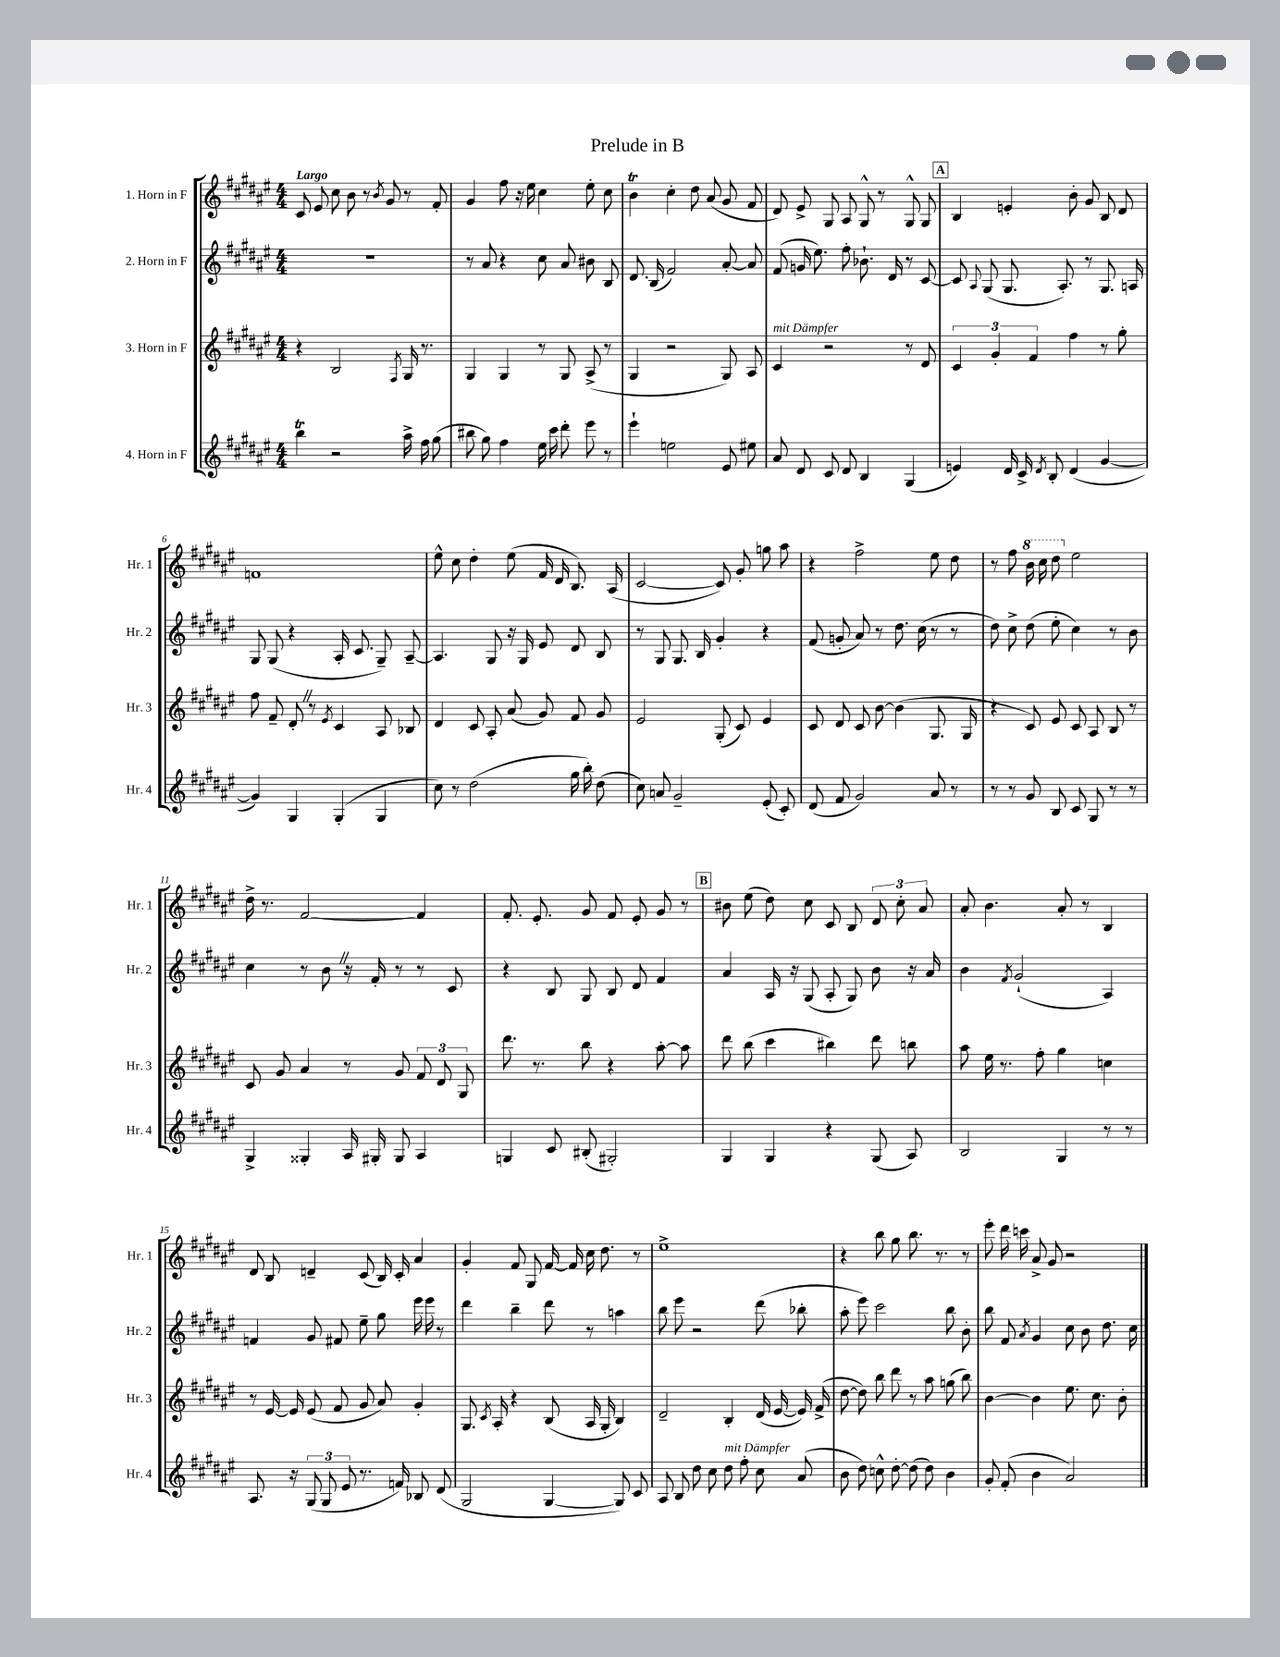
\header { title = "Prelude in B" }
<<
\new StaffGroup <<
\new Staff = "s0" \with { instrumentName = "1. Horn in F" shortInstrumentName = "Hr. 1" } {
    \clef treble \key fis \major \numericTimeSignature \time 4/4 \tempo "Largo"
    \autoBeamOff cis'8 eis'8 cis''8 b'8 r8 \acciaccatura { b'8 } gis'8 r8 fis'8-. |
    gis'4 fis''8 r16 eis''16 cis''4 eis''8-. cis''8 |
    b'4\trill cis''4-. dis''8 ais'8( gis'8 fis'8 |
    dis'8) eis'8-> gis8 ais8 gis8-^ r8 gis8-^ gis8 |
    \mark \markup { \box "A" } b4 e'4-. b'8-. gis'8 b8 dis'8 |
    f'1 |
    eis''8-^ cis''8 dis''4-. eis''8( fis'16 dis'16 b8.) ais16( |
    cis'2~ cis'8) gis'8-. g''8 ais''8 |
    r4 fis''2-> eis''8 dis''8 |
    r8 fis''8 \ottava #1 b''16 cis'''16 dis'''8 \ottava #0 eis''2 |
    dis''16-> r8. fis'2~ fis'4 |
    fis'8.-. eis'8.-. gis'8 fis'8 eis'8-. gis'8 r8 |
    \mark \markup { \box "B" } bis'8 eis''8( dis''8) cis''8 cis'8 b8 \tuplet 3/2 { dis'8 cis''8-. ais'8 } |
    ais'8-. b'4. ais'8-. r8 b4 |
    dis'8 b8 d'4-- cis'8( b16) cis'16-. ais'4 |
    gis'4-. fis'8 gis8 fis'16~ fis'16 cis''16 dis''8. r8 |
    eis''1-> |
    r4 b''8 gis''8 b''8. r8. r8 |
    eis'''8-. dis'''16 c'''16 ais'8-> gis'8 r2 \bar "|." |
}
\new Staff = "s1" \with { instrumentName = "2. Horn in F" shortInstrumentName = "Hr. 2" } {
    \clef treble \key fis \major \numericTimeSignature \time 4/4
    \autoBeamOff R1 |
    r8 ais'8 r4 cis''8 ais'8 bis'8 b8 |
    dis'8. b16( fis'2) ais'8~-. ais'8 |
    fis'8( g'16 eis''8.) fis''8-. bes'8.-! dis'16 r8 cis'8~ |
    \mark \markup { \box "A" } cis'8 \appoggiatura { ais8 } gis8( gis8. ais8.-.) r8 gis8. a16 |
    gis8 gis8( r4 ais16-. cis'8. gis8--) ais8~-- |
    ais4. gis8 r16 gis16 eis'8 dis'8 b8 |
    r8 gis8 gis8. b16 gis'4-. r4 |
    fis'8( g'8-. ais'8) r8 dis''8. cis''16( r8 r8 |
    dis''8) cis''8-> dis''8( eis''8-. cis''4) r8 b'8 |
    cis''4 r8 b'8 \once \override BreathingSign.text = \markup { \musicglyph "scripts.caesura.straight" } \breathe r16 fis'16-. r8 r8 cis'8 |
    r4 b8 gis8 b8 dis'8 fis'4 |
    \mark \markup { \box "B" } ais'4 ais16 r16 gis8( ais8-. gis8) b'8 r16 ais'16 |
    b'4 \acciaccatura { fis'8 } gis'2-!( ais4) |
    f'4 gis'8 fis'8 eis''8-- gis''8 eis'''16 eis'''16 r8 |
    dis'''4 b''4-- dis'''8 r8 a''4 |
    b''8 eis'''8 r2 dis'''8( bes''8-. |
    ais''8-. eis'''8) cis'''2 b''8 b'8-. |
    b''8 fis'8 \acciaccatura { ais'8 } gis'4 cis''8 b'8 dis''8. cis''16 \bar "|." |
}
\new Staff = "s2" \with { instrumentName = "3. Horn in F" shortInstrumentName = "Hr. 3" } {
    \clef treble \key fis \major \numericTimeSignature \time 4/4
    \autoBeamOff r4 b2 \acciaccatura { fis8 } gis16 r8. |
    gis4 gis4 r8 gis8 ais8->( r8 |
    gis4 r2 gis8) ais8 |
    cis'4^\markup { \italic "mit Dämpfer" } r2 r8 dis'8 |
    \mark \markup { \box "A" } \tuplet 3/2 { cis'4 gis'4-. fis'4 } fis''4 r8 gis''8-. |
    fis''8 fis'8-- dis'8-. \once \override BreathingSign.text = \markup { \musicglyph "scripts.caesura.straight" } \breathe r8 \acciaccatura { eis'8 } cis'4 ais8 bes8 |
    dis'4 cis'8 ais8-. ais'8( gis'8) fis'8 gis'8 |
    eis'2 gis8-.( cis'8) eis'4 |
    cis'8 dis'8 cis'8 b'8~ b'4( gis8. gis16 |
    r4 cis'8) eis'8 cis'8 ais8 b8 r8 |
    cis'8 gis'8 ais'4 r8 gis'8 \tuplet 3/2 { fis'8 dis'8 gis8 } |
    dis'''8. r8. b''8 r4 ais''8~-. ais''8 |
    \mark \markup { \box "B" } dis'''8 b''8( cis'''4 bis''4) dis'''8 b''8 |
    ais''8 eis''16 r8. fis''8-. gis''4 c''4 |
    r8 eis'16~ eis'16 eis'8( fis'8 gis'8 ais'8) gis'4-. |
    gis8. \acciaccatura { cis'8 } ais16-. r4 b8( ais16 gis16-. b4) |
    dis'2-- b4-. dis'16( eis'16~ eis'16) fis'16->( |
    dis''8~ dis''8) b''8 dis'''8 r8 ais''8 g''8( b''8) |
    b'4~ b'4 eis''8. cis''8. b'8-. \bar "|." |
}
\new Staff = "s3" \with { instrumentName = "4. Horn in F" shortInstrumentName = "Hr. 4" } {
    \clef treble \key fis \major \numericTimeSignature \time 4/4
    \autoBeamOff b''4\trill r2 ais''16-> fis''16 gis''8( |
    bis''8 gis''8) fis''4 eis''16 cis'''16 dis'''8-. eis'''8 r8 |
    eis'''4-! e''2 eis'8 eis''8 |
    ais'8 dis'8 cis'8 dis'8 b4 gis4( |
    \mark \markup { \box "A" } e'4) dis'16 cis'16-> \acciaccatura { dis'8 } b8-. dis'4( gis'4~ |
    gis'4) gis4 gis4-.( gis4 |
    cis''8) r8 dis''2( gis''16 b''16-.) dis''8( |
    cis''8) a'8 gis'2-- eis'8-.( cis'8-.) |
    dis'8( fis'8 gis'2) ais'8 r8 |
    r8 r8 gis'8 b8 cis'8 gis8 r8 r8 |
    gis4-> gisis4-. ais16 gis16-. gis8 ais4 |
    g4 cis'8 bis8-.( gis2-.) |
    \mark \markup { \box "B" } gis4 gis4 r4 gis8( ais8) |
    b2 gis4 r8 r8 |
    ais8. r16 \tuplet 3/2 { gis8( gis8 eis'8 } r8. f'16) bes8 dis'8( |
    gis2 gis4~ gis8) cis'8 |
    ais8 b8 dis''8 cis''8 dis''8^\markup { \italic "mit Dämpfer" } fis''8-. cis''8 ais'8( |
    b'8 dis''8) c''8-^ dis''8~-. dis''8( dis''8) b'4 |
    gis'8-. fis'8-.( b'4 ais'2) \bar "|." |
}
>>
>>
